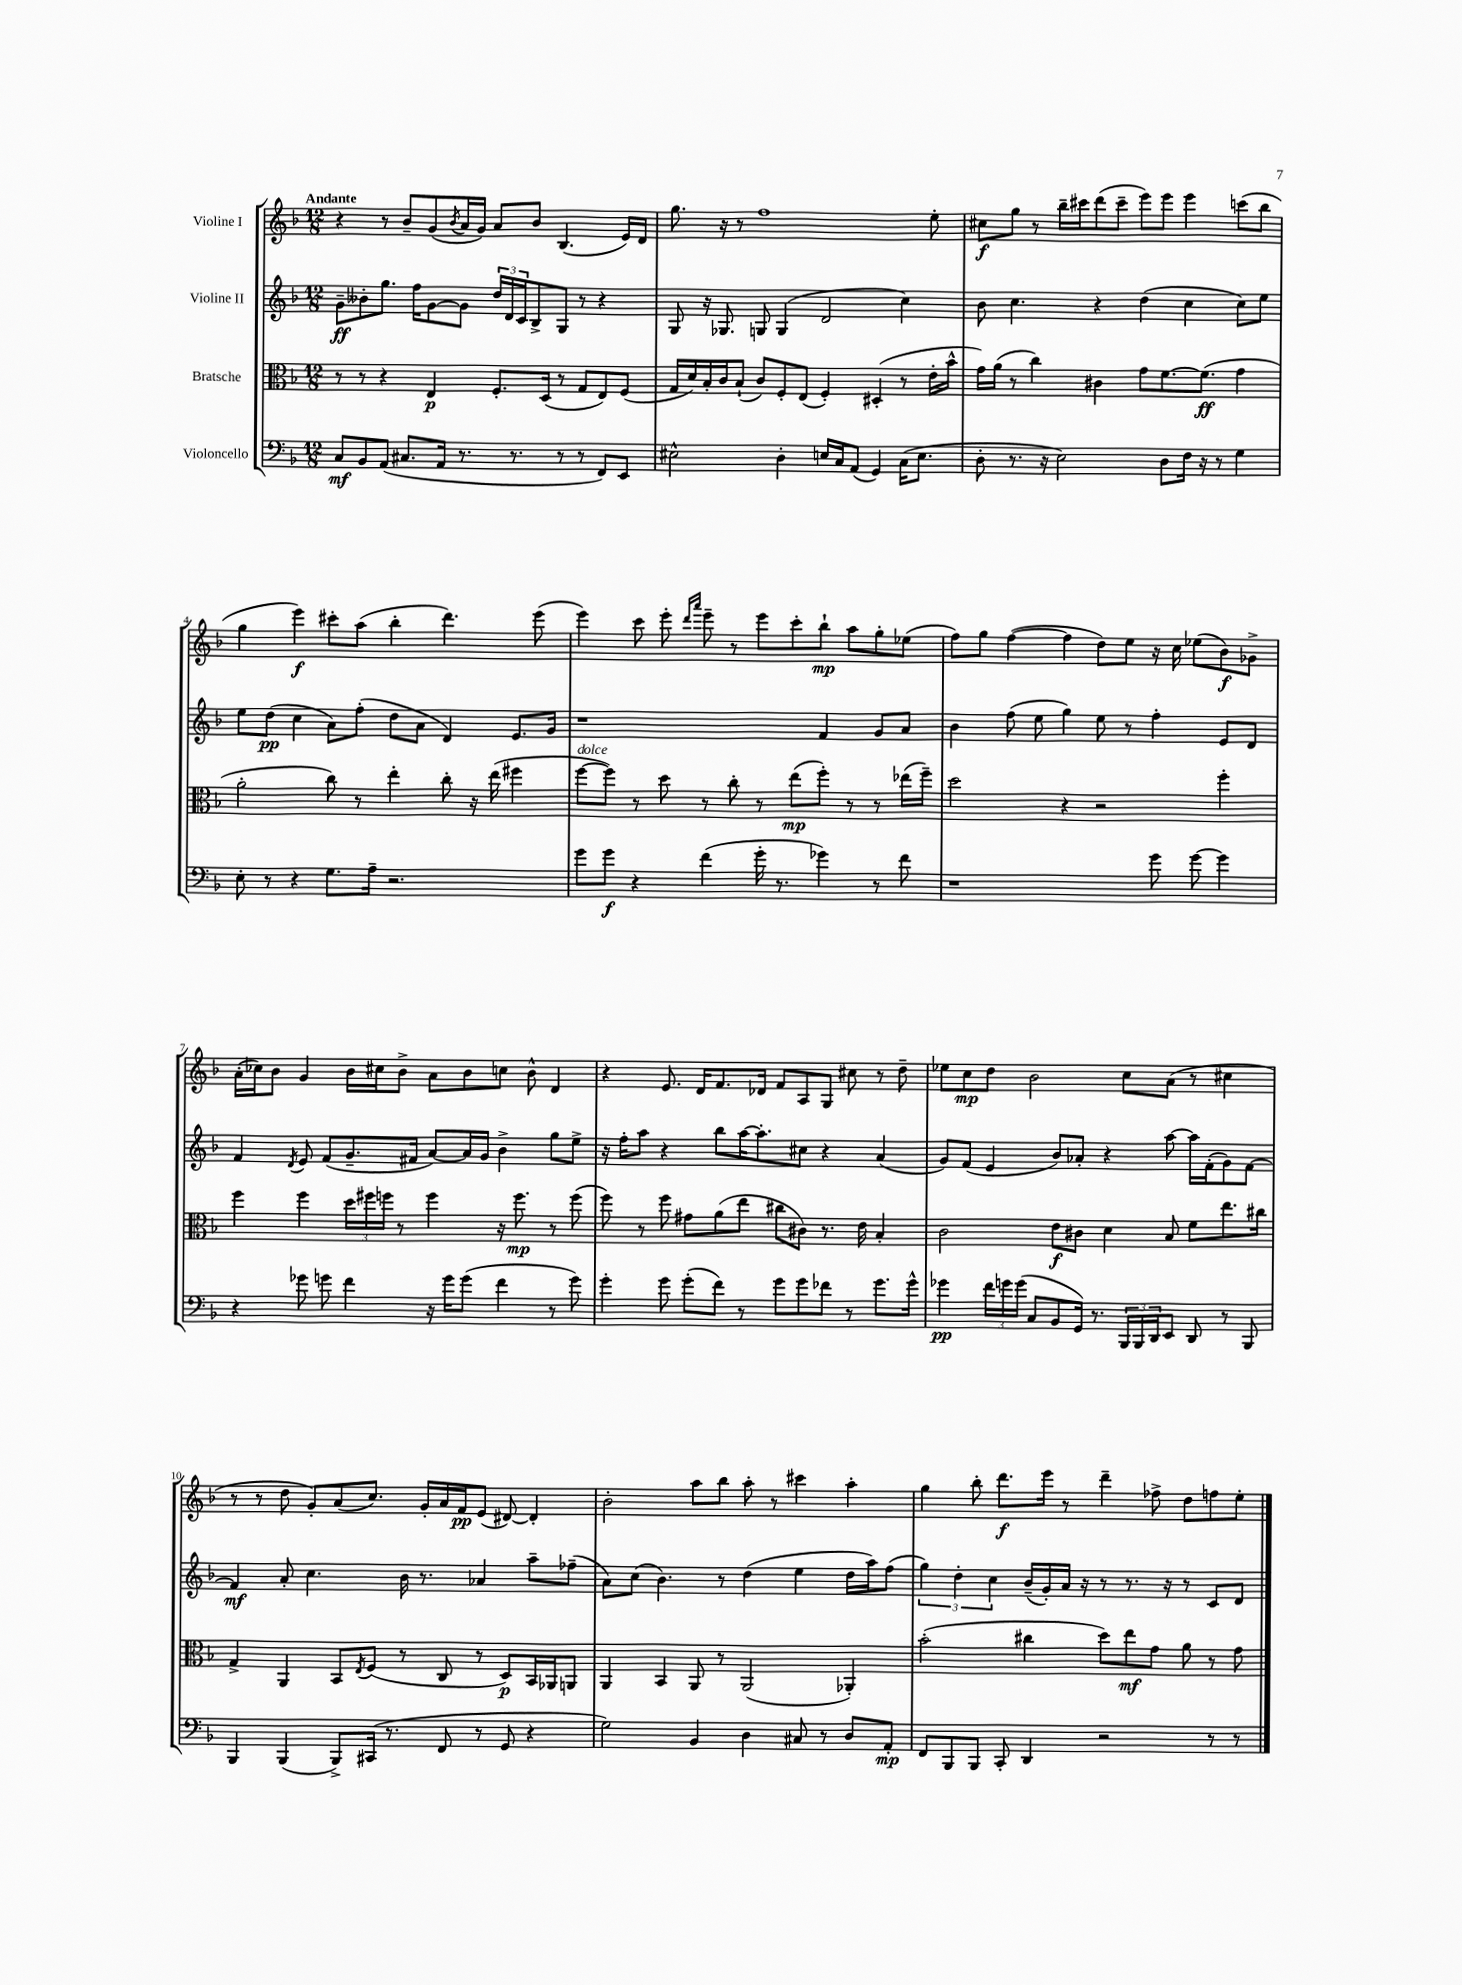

**kern	**kern	**kern	**kern
*staff4	*staff3	*staff2	*staff1
*clefF4	*clefC3	*clefG2	*clefG2
*k[b-]	*k[b-]	*k[b-]	*k[b-]
*M12/8	*M12/8	*M12/8	*M12/8
8C	8r	8g~	4r
8BB-	8r	8b--'	.
(8AA	4r	8.gg	8r
8.C#	.	.	8b-~
.	.	16ff	.
.	4E	[8g	(8g
16AA	.	.	.
.	.	.	8qb-
8.r	.	8g]	16a
.	.	.	16g)
.	8.F'	24dd	8a
.	.	24d	.
8.r	.	.	.
.	.	24c	.
.	.	8B-^	8b-
.	(16D	.	.
8r	8r	8G	(4.B-
8r	8G	8r	.
8FF)	8E)	4r	.
8EE	(8F	.	16e)
.	.	.	16d
=	=	=	=
2E#^^	16G	8G	8.gg
.	16d)	.	.
.	16B-'	16r	.
.	16c	8.G-	16r
.	(8B-`	.	8r
.	8c)	8G	1ff
4D'	8F'	(4G	.
.	(8E	.	.
16E	4F')	2d	.
16C	.	.	.
(8AA	.	.	.
4GG)	(4D#'	.	.
(16C	8r	4cc)	.
8.E	.	.	.
.	16e'	.	8ee'
.	16b-^^	.	.
=	=	=	=
8D'	16g)	8b-	8cc#
.	(16a	.	.
8.r	8r	4.cc	8gg
.	4cc)	.	8r
16r	.	.	.
2E)	.	.	16bb-~
.	.	.	16ccc#
.	4c#	4r	(8ddd
.	.	.	8ccc#~
.	8g	(4dd	8eee)
8D	[8.f	.	8eee
16F	.	4cc	4eee
16r	(8.f]	.	.
8r	.	.	.
4G	4g	8cc)	(8ccc
.	.	8ee	8bb-
=	=	=	=
8E'	2a'	8ee	4gg
8r	.	(8dd	.
4r	.	4cc	4eee)
8.G	8cc)	8a)	8ccc#'
.	8r	(8ff'	(8aa
16A~	.	.	.
2.r	4ee'	8dd	4bb-'
.	.	8a	.
.	8cc'	4d)	4.ddd)
.	16r	.	.
.	(16ee	.	.
.	4ff#	8.e	.
.	.	.	(8eee
.	.	16g	.
=	=	=	=
8g	[8ff	1r	4eee)
8g	8ff])	.	.
4r	8r	.	8ccc
.	8dd	.	8eee'
.	.	.	16qqddd
.	.	.	16qqaaa
(4f	8r	.	8eee~
.	8cc'	.	8r
16g'	8r	.	8eee
8.r	.	.	.
.	(8ee	.	8ccc'
4g-)	8ff')	4f	8bb-`
.	8r	.	8aa
8r	8r	8g	8gg'
8f	(16ee-	8a	(8ee-
.	16ff~)	.	.
=	=	=	=
1r	2dd	4b-	8ff)
.	.	.	8gg
.	.	(8ff	([4ff
.	.	8ee	.
.	4r	4gg)	4ff]
.	2r	8ee	8dd)
.	.	8r	8ee
8g	.	4ff'	16r
.	.	.	16cc
[8g	.	.	(8ee-
4g]	4ff'	8e	8b-)
.	.	8d	8g-^
=	=	=	=
4r	4ff	4f	(16a'
.	.	.	16cc-)
.	.	.	8b-
.	.	8qd	.
8g-	4ff	8e	4g
8g	.	(8f	.
4f	24dd	8.g~	16b-
.	24ff#	.	.
.	.	.	16cc#
.	24ff	.	.
.	8r	.	8b-^
.	.	16f#	.
16r	4ff	[8a)	8a
16g	.	.	.
(8g	.	16a]	8b-
.	.	16g	.
4f	16r	4b-^	8cc
.	8.ff	.	.
.	.	.	8b-^^
8r	8r	8gg	4d
8g)	(8ff	8ee^	.
=	=	=	=
4g'	8ff)	16r	4r
.	.	16ff'	.
.	8r	8aa	.
8g	8ff	4r	8.e
(8g'	8g#	.	.
.	.	.	16d
8f)	(8a	8bb-	8.f
8r	8ee	[16aa	.
.	.	8.aa']	16d-
8g	8cc#	.	8f
8g	8c#)	8cc#	8A
8f-	8.r	4r	8G
8r	.	.	8cc#
.	16e	.	.
8.g	4B-'	(4a	8r
.	.	.	8dd~
16g^^	.	.	.
=	=	=	=
4g-	2c	8g)	8ee-
.	.	(8f	8cc
24f	.	4e	8dd
24g	.	.	.
(24g	.	.	.
8C	.	.	2b-
8BB-	8e	8b-)	.
16GG)	8c#	8a-'	.
8.r	.	.	.
.	4d	4r	.
24BBB-	.	.	8cc
24BBB-	.	.	.
24DD	.	.	.
8EE	8B-	[8aa	(8a
8DD	8f	16aa]	8r
.	.	(16f'	.
8r	8.ee	8g)	4cc#
8BBB-	.	[8f	.
.	16cc#	.	.
=	=	=	=
4BBB-	4G^	4f]	8r
.	.	.	8r
(4BBB-	4AA	8a'	8dd
.	.	4.cc	8g')
8BBB-^)	8BB-	.	(8a
.	8qE	.	.
(16CC#	(8F	.	8.cc)
8.r	.	.	.
.	8r	16b-	.
.	.	8.r	16g'
8FF	8C	.	16a
.	.	.	16f
8r	8r	4a-	(8e
8GG	8D)	.	[8d#)
4r	16BB-	8aa~	4d#']
.	16AA-	.	.
.	8AA	(8ff-~	.
=	=	=	=
2G)	4AA	8a)	2b-'
.	.	(8cc	.
.	4BB-	4.b-)	.
4BB-	8AA	.	8aa
.	8r	8r	8bb-
4D	(2AA	(4dd	8aa'
.	.	.	8r
8C#	.	4ee	4ccc#
8r	.	.	.
8D	4AA-')	16dd	4aa'
.	.	16aa)	.
8AA'	.	(8ff	.
=	=	=	=
8FF	(2b-'	6gg)	4gg
8BBB-	.	.	.
.	.	6dd'	.
8BBB-	.	.	8bb-'
.	.	6cc	.
8CC'	.	.	8.ddd
4DD	4cc#	(16b-~	.
.	.	16g')	16eee
.	.	16a	8r
.	.	16r	.
2r	8dd)	8r	4ddd~
.	8ee	8.r	.
.	8g	.	8ff-^
.	.	16r	.
.	8a	8r	8dd
8r	8r	8c	8ff
8r	8g	8d	8ee'
==	==	==	==
*-	*-	*-	*-
